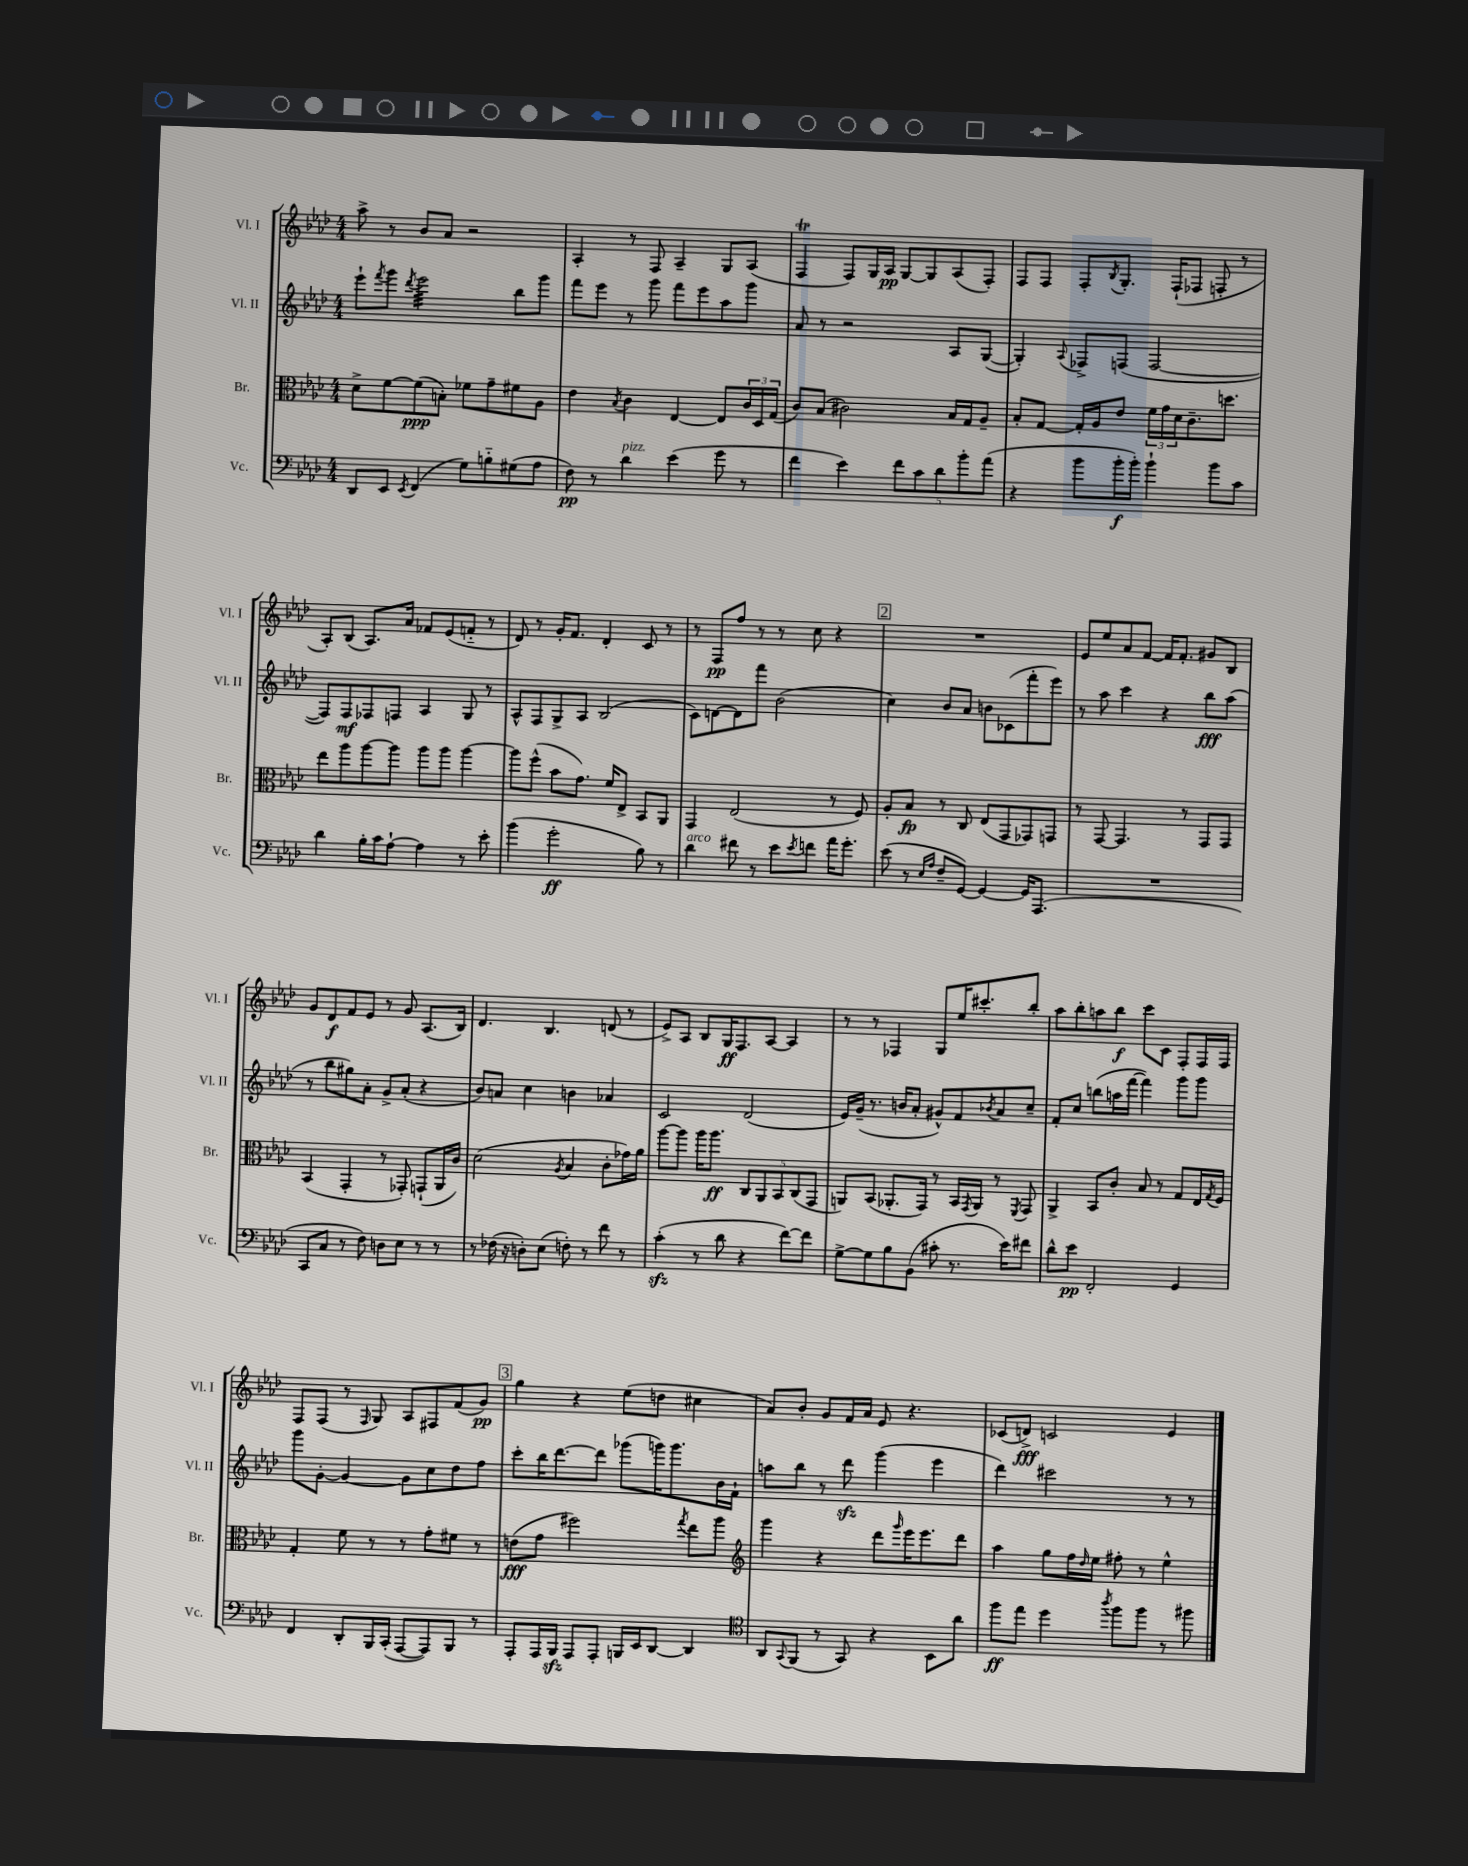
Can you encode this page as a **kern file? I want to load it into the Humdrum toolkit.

**kern	**dynam	**kern	**dynam	**kern	**dynam	**kern	**dynam
*part4	*part4	*part3	*part3	*part2	*part2	*part1	*part1
*staff4	*staff4	*staff3	*staff3	*staff2	*staff2	*staff1	*staff1
*I"Vc.	*	*I"Br.	*	*I"Vl. II	*	*I"Vl. I	*
*I'Vc.	*	*I'Br.	*	*I'Vl. II	*	*I'Vl. I	*
*clefF4	*	*clefC3	*	*clefG2	*	*clefG2	*
*k[b-e-a-d-]	*	*k[b-e-a-d-]	*	*k[b-e-a-d-]	*	*k[b-e-a-d-]	*
*M4/4	*	*M4/4	*	*M4/4	*	*M4/4	*
=43	=43	=43	=43	=43	=43	=43	=43
8DD-/L	.	8d-^\L	.	8eee-`\L	.	8aa-^\	.
.	.	.	.	8qfff/	.	.	.
8EE-/J	.	[8f\	.	8ggg\J	.	8r	.
8qEE-/	.	.	.	8qddd-/	.	.	.
*	*	*	*	*tremolo	*	*	*
(4FF/	.	(8f\]	ppp	32eee-\LLL	.	8b-/L	.
.	.	.	.	32eee-\	.	.	.
.	.	.	.	32eee-\	.	.	.
.	.	.	.	32eee-\	.	.	.
.	.	8Bn'\J)	.	32eee-\	.	8a-/J	.
.	.	.	.	32eee-\	.	.	.
.	.	.	.	32eee-\	.	.	.
.	.	.	.	32eee-\	.	.	.
8G\L)	.	8f-X\L	.	32eee-\	.	2r	.
.	.	.	.	32eee-\	.	.	.
.	.	.	.	32eee-\	.	.	.
.	.	.	.	32eee-\	.	.	.
8Bn\	.	8g~\	.	32eee-\	.	.	.
.	.	.	.	32eee-\	.	.	.
.	.	.	.	32eee-\	.	.	.
.	.	.	.	32eee-\JJJ	.	.	.
*	*	*	*	*Xtremolo	*	*	*
(8G#X\	.	8f#X\	.	8bb-\L	.	.	.
8A-\J	.	8A-\J	.	8ggg\J	.	.	.
=44	=44	=44	=44	=44	=44	=44	=44
8F\)	pp	4e-\	.	8fff\L	.	4A-'/	.
8r	.	.	.	8eee-\J	.	.	.
.	.	8qB-/	.	.	.	.	.
!LO:TX:a:i:t=pizz.	!	!	!	!	!	!	!
4d-\	.	4c\	.	8r	.	8r	.
.	.	.	.	8ggg\	.	8F/	.
(4e-\	.	[4E-/	.	8fff\L	.	4A-~/	.
.	.	.	.	8eee-\	.	.	.
8g\	.	8E-/L]	.	8aa-\	.	8G/L	.
8r	.	24c/L	.	8ggg\J	.	(8A-/J	.
.	.	24D-/	.	.	.	.	.
.	.	(24G/JJ	.	.	.	.	.
=45	=45	=45	=45	=45	=45	=45	=45
4f\	.	8c/L)	.	8a-/	.	4FT/	.
.	.	(8B-/J	.	8r	.	.	.
4e-\)	.	2c#X\)	.	2r	.	8F/L)	.
.	.	.	.	.	.	16G/L	.
.	.	.	.	.	.	16A-/JJ	pp
10f\L	.	.	.	.	.	[8G/L	.
10c\	.	.	.	.	.	.	.
.	.	.	.	.	.	8G/]	.
10d-\	.	.	.	.	.	.	.
.	.	16B-/LL	.	8A-/L	.	(8A-/	.
10b-'\	.	.	.	.	.	.	.
.	.	16G/J	.	.	.	.	.
.	.	8A-~/J	.	([8G/J	.	8F'/J)	.
(10a-\J	.	.	.	.	.	.	.
=46	=46	=46	=46	=46	=46	=46	=46
4r	.	8B-'/L	.	4G'/])	.	8F/L	.
.	.	[8G/J	.	.	.	8F/J	.
.	.	.	.	8qqA-/	.	.	.
8b-\L	.	16G'/LL]	.	8F-X^/L	.	8F'/L	.
.	.	16A-/J	.	.	.	.	.
.	.	.	.	.	.	8qB-/	.
16b-'\L	f	8e-/J	.	(8Fn/J	.	8.G'/J	.
16b-'\JJ)	.	.	.	.	.	.	.
4b-`\	.	24f\LL	.	[2F/	.	.	.
.	.	24g\	.	.	.	.	.
.	.	.	.	.	.	(16F`/KL	.
.	.	24d-\J	.	.	.	.	.
.	.	8.c~\	.	.	.	8F-X/J	.
8b-\L	.	.	.	.	.	8Fn'/	.
.	.	8.ddn\J	.	.	.	.	.
8c\J	.	.	.	.	.	8r	.
!!LO:LB:g=z
=47	=47	=47	=47	=47	=47	=47	=47
4d-\	.	8ee-\L	.	8F/L])	.	8A-'/L)	.
.	.	8aa-\	.	8F/	mf	(8B-/J	.
16B-'\LL	.	[8aa-\	.	8F-X/	.	8.A-/L)	.
16c\J	.	.	.	.	.	.	.
[8A-`\J	.	8aa-\J]	.	8Fn/J	.	.	.
.	.	.	.	.	.	16a-/Jk	.
4A-\]	.	8aa-\L	.	4A-/	.	8f-X/L	.
.	.	8aa-\J	.	.	.	(8e-/	.
8r	.	[4aa-\	.	8G/	.	8fn/J	.
8e-'\	.	.	.	8r	.	8r	.
=48	=48	=48	=48	=48	=48	=48	=48
(4b-\	.	8aa-\L]	.	8A-^^/L	.	8d-/)	.
.	.	(8ff^^\J	.	8F/	.	8r	.
2g'\	ff	8b-\L	.	8G^/	.	16g'/KL	.
.	.	.	.	.	.	8.f/J	.
.	.	8.g\J)	.	8A-/J	.	.	.
.	.	.	.	(2B-/	.	4d-'/	.
.	.	16f/KL	.	.	.	.	.
.	.	8E-^/J	.	.	.	.	.
8B-\)	.	8BB-/L	.	.	.	8c/	.
8r	.	8AA-/J	.	.	.	8r	.
=49	=49	=49	=49	=49	=49	=49	=49
!LO:TX:a:i:t=arco	!	!	!	!	!	!	!
4d-\	.	4GG/	.	8c\L)	.	8r	.
.	.	.	.	[8dn\	.	8F/L	pp
8f#X\	.	(2E-/	.	8d\]	.	8ff/J	.
8r	.	.	.	8fff\J	.	8r	.
8e-\L	.	.	.	(2b-\	.	8r	.
8qe-/	.	.	.	.	.	.	.
8fn\J	.	.	.	.	.	8cc\	.
16a-\KL	.	8r	.	.	.	4r	.
8.g'\J	.	.	.	.	.	.	.
.	.	8F/)	.	.	.	.	.
!!LO:REH:place=s1:t=2
=50	=50	=50	=50	=50	=50	=50	=50
(8e-\	.	8A-'/L	.	4cc\)	.	1r	.
8r	.	8B-/J	fp	.	.	.	.
16qqE-/LL	.	.	.	.	.	.	.
16qqA-/JJ	.	.	.	.	.	.	.
8F~/L	.	8r	.	8b-/L	.	.	.
[8GG/J)	.	8C/	.	8a-/J	.	.	.
4GG/_	.	(8E-/L	.	8bn\L	.	.	.
.	.	8GG/	.	(8c-X\	.	.	.
16GG/KL]	.	8GG-X/)	.	8fff'\	.	.	.
(8.AAA-/J	.	.	.	.	.	.	.
.	.	8GGn/J	.	8eee-\J)	.	.	.
=51	=51	=51	=51	=51	=51	=51	=51
1r	.	8r	.	8r	.	8e-/L	.
.	.	[8GG/	.	8aa-\	.	8ee-/	.
.	.	4.GG/]	.	4ccc\	.	8a-/	.
.	.	.	.	.	.	[8f/J	.
.	.	.	.	4r	.	16f/KL]	.
.	.	.	.	.	.	8.f'/J	.
.	.	8r	.	.	.	.	.
.	.	8GG/L	.	8bb-\L	fff	8g#X/L	.
.	.	8GG/J	.	(8aa-\J	.	8B-/J	.
!!LO:LB:g=z
=52	=52	=52	=52	=52	=52	=52	=52
8CC/L	.	(4BB-/	.	8r	.	8g/L	.
8C/J	.	.	.	8bb-\L	.	8d-/	f
8r	.	4GG'/	.	8gg#X\)	.	8f/	.
8F\)	.	.	.	8a-'\J	.	8e-/J	.
8Dn\L	.	8r	.	8g^/L	.	8r	.
8E-\J	.	8GG-X'/)	.	(8a-'/J	.	8g/	.
8r	.	(8GGn`/L	.	4r	.	(8.A-/L	.
8r	.	16AA-/L	.	.	.	.	.
.	.	16c/JJ)	.	.	.	16B-/Jk)	.
=53	=53	=53	=53	=53	=53	=53	=53
8r	.	(2d-\	.	8b-/L)	.	4.d-/	.
(16F-X\	.	.	.	8an/J	.	.	.
16r	.	.	.	.	.	.	.
8Dn'\L)	.	.	.	4cc\	.	.	.
(8E-\J	.	.	.	.	.	4.B-/	.
.	.	8qA-/	.	.	.	.	.
8Fn'\)	.	4B-/	.	4bn\	.	.	.
8r	.	.	.	.	.	.	.
8f\	.	8c'\L	.	4a-X/	.	(8dn/	.
8r	.	16g-X\L)	.	.	.	8r	.
.	.	16a-\JJ	.	.	.	.	.
=54	=54	=54	=54	=54	=54	=54	=54
(4czz'\	.	[8aa-\L	.	2c/	.	8e-^/L)	.
.	.	8aa-\J]	.	.	.	8A-/J	.
8r	.	16aa-\KL	.	.	.	8B-/L	.
.	.	8.aa-\J	ff	.	.	.	.
8d-\	.	.	.	.	.	16G/K	ff
.	.	.	.	.	.	8.F/	.
4r	.	10C/L	.	(2d-/	.	.	.
.	.	10AA-/	.	.	.	.	.
.	.	.	.	.	.	[8A-/J	.
.	.	10BB-/	.	.	.	.	.
[8f\L)	.	.	.	.	.	4A-/]	.
.	.	(10C/	.	.	.	.	.
8f\J]	.	.	.	.	.	.	.
.	.	10GG/J	.	.	.	.	.
=55	=55	=55	=55	=55	=55	=55	=55
[8G^\L	.	8AAn/L)	.	16e-/LL)	.	8r	.
.	.	.	.	(16g~/JJ	.	.	.
8G\]	.	(8BB-/J	.	8.r	.	8r	.
8B-\	.	8.AA-X'/L	.	.	.	4F-X/	.
.	.	.	.	16bn/KL	.	.	.
(8BB-\J	.	.	.	8a-'/J	.	.	.
.	.	16GG/Jk)	.	.	.	.	.
8c#X'\	.	8r	.	8g#X^^/L)	.	8G/L	.
8.r	.	16BB-/LL	.	8f/	.	16ee-/K	.
.	.	8qGG/	.	.	.	.	.
.	.	16AA-/JJ	.	.	.	8.ccc#X'/	.
.	.	.	.	8qb-X/	.	.	.
.	.	8r	.	8a-/	.	.	.
16e-\KL)	.	.	.	.	.	.	.
.	.	8qFF/	.	.	.	.	.
8f#X\J	.	8GG/	.	8cc~/J	.	8bb-'/J	.
=56	=56	=56	=56	=56	=56	=56	=56
8d-^^\L	.	4AA-^/	.	8f'/L	.	8aa-\L	.
8e-\J	pp	.	.	8cc/J	.	8bb-'\	.
2FF'/	.	8BB-/L	.	(8bbn\L	.	8aan\	.
.	.	8c'/J	.	16aan\L	.	8bb-\J	f
.	.	.	.	[16fff\JJ	.	.	.
.	.	8B-/	.	4fff\])	.	8ccc\L	.
.	.	8r	.	.	.	8c\J	.
4GG/	.	8G/L	.	8ggg\L	.	8F'/L	.
.	.	16E-/L	.	8ggg\J	.	16F/L	.
.	.	8qG/	.	.	.	.	.
.	.	16F/JJ	.	.	.	16F/JJ	.
!!LO:LB:g=z
=57	=57	=57	=57	=57	=57	=57	=57
4FF/	.	4G'/	.	8ggg\L	.	8F/L	.
.	.	.	.	[8g'\J	.	(8F/J	.
8DD-'/L	.	8f\	.	4g/_	.	8r	.
.	.	.	.	.	.	16qqF/	.
16BBB-/L	.	8r	.	.	.	8G/)	.
(16CC'/JJ	.	.	.	.	.	.	.
[8AAA-/L	.	8r	.	8g\L]	.	8A-/L	.
8AAA-/])	.	8g'\L	.	8cc\	.	8F#X/	.
8BBB-/J	.	8f#X\J	.	8dd-\	.	(8f/	.
8r	.	8r	.	8ff\J	.	8g/J)	pp
!!LO:REH:place=s1:t=3
=58	=58	=58	=58	=58	=58	=58	=58
8AAA-'/L	.	(8en\L	fff	8ccc'\L	.	4gg\	.
16AAA-/L	.	8g\J	.	16bb-\K	.	.	.
16BBB-zz/JJ	.	.	.	[8.ddd-\	.	.	.
8AAA-/L	.	2ff#X\)	.	.	.	4r	.
8AAA-'/J	.	.	.	8ddd-\J]	.	.	.
16BBBn/LL	.	.	.	(8ggg-X\L	.	(8ee-\L	.
16EE-/J	.	.	.	.	.	.	.
[8DD-/J	.	.	.	16gggn\K)	.	8ddn\J	.
.	.	.	.	8.ggg\	.	.	.
.	.	8qgg/	.	.	.	.	.
4DD-/]	.	8ee-\L	.	.	.	4cc#X\	.
.	.	8aa-\J	.	16b-\L	.	.	.
.	.	.	.	16f`\JJ	.	.	.
=59	=59	=59	=59	=59	=59	=59	=59
*clefC4	*	*clefG2	*	*	*	*	*
8AA-/L	.	4ggg\	.	8aan\L	.	8a-/L)	.
8qqGG/	.	.	.	.	.	.	.
(8FF/J	.	.	.	8bb-\J	.	8b-'/J	.
8r	.	4r	.	8r	.	8g/L	.
8GG/)	.	.	.	8ddd-zz\	.	16f/L	.
.	.	.	.	.	.	16a-/JJ	.
4r	.	8ddd-\L	.	(4ggg\	.	8e-/	.
.	.	16qqggg/	.	.	.	.	.
.	.	16eee-\K	.	.	.	4.r	.
.	.	8.eee-\	.	.	.	.	.
8BB-\L	.	.	.	4eee-\	.	.	.
8a-\J	.	8ddd-\J	.	.	.	.	.
=60	=60	=60	=60	=60	=60	=60	=60
8ff\L	ff	4aa-\	.	4ddd-\)	.	(8c-X/L	.
8ee-\J	.	.	.	.	.	8dn^/J)	fff
4dd-\	.	8gg\L	.	2ccc#X\	.	2cn/	.
.	.	16ff\L	.	.	.	.	.
.	.	16qqdd-/	.	.	.	.	.
.	.	16ee-\JJ	.	.	.	.	.
8qaa-/	.	.	.	.	.	.	.
8ff\L	.	8ff#X'\	.	.	.	.	.
8ff\J	.	8r	.	.	.	.	.
8r	.	4ee-^^\	.	8r	.	4e-/	.
8ff#X\	.	.	.	8r	.	.	.
==	==	==	==	==	==	==	==
*-	*-	*-	*-	*-	*-	*-	*-
